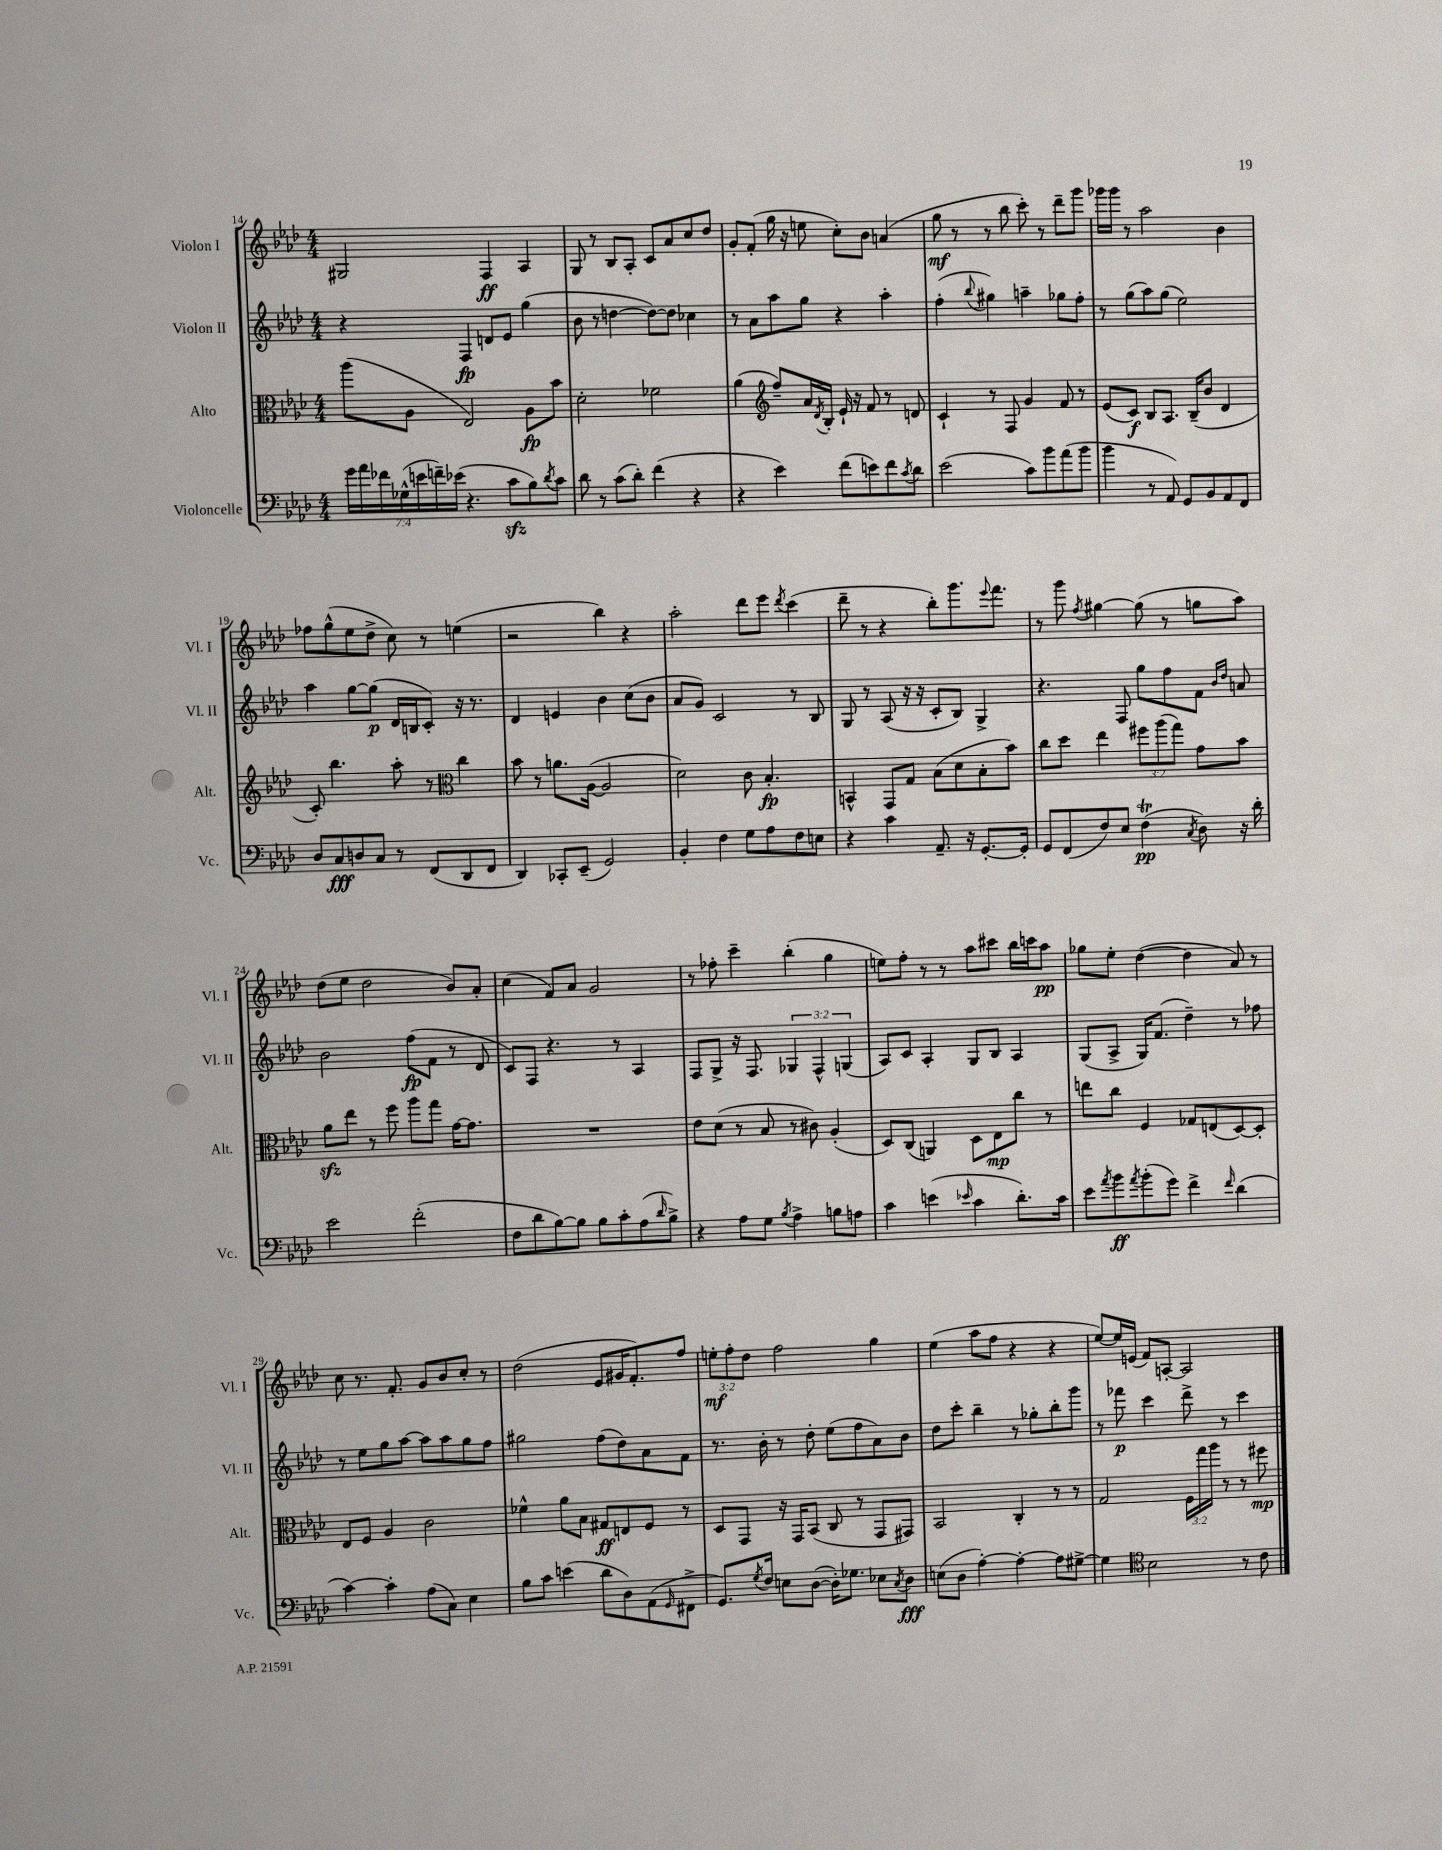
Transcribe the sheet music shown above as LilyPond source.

<<
\new StaffGroup <<
\new Staff = "s0" \with { instrumentName = "Violon I" shortInstrumentName = "Vl. I" } {
    \clef treble \key aes \major \numericTimeSignature \time 4/4 \override Staff.TupletNumber.text = #tuplet-number::calc-fraction-text
    gis2 f4\ff aes4 |
    g8 r8 bes8 aes8-. c'8 aes'8 c''8 des''8 |
    g'8-. f'8-.( g''16 r16 e''8 c''8-.) bes'8 a'4( |
    g''8\mf r8 r8 bes''8 c'''8-.) r8 des'''8-- g'''8 |
    ges'''16 ges'''16 r8 aes''2 bes'4 |
    fes''8 g''8-^( ees''8 des''8-> c''8) r8 e''4( |
    r2 bes''4) r4 |
    aes''2-. des'''8 ees'''8 \acciaccatura { des'''8 } c'''4( |
    des'''8-- r8 r4 bes''8-.) g'''8. \appoggiatura { ees'''8 } f'''8. |
    r8 g'''8 \acciaccatura { f''8 } gis''4~ gis''8( r8 g''8 aes''8) |
    des''8( ees''8 des''2 bes'8) aes'8-. |
    c''4( f'8) aes'8 g'2 |
    r8 fes''8-. c'''4-- bes''4-.( g''4 |
    e''8) f''8-. r8 r8 aes''8 cis'''8 bes''16 c'''16 aes''8\pp |
    ges''8 ees''8-. des''4~( des''4 aes'8) r8 |
    c''8 r8. f'8.-. g'8 bes'8 c''8-. r8 |
    des''2( ees'8 gis'16 f'8.-.) f''8 |
    \tuplet 3/2 { e''8-.\mf f''8-. des''8 } f''2 g''4 |
    ees''4( aes''8 f''8 r4 r4 |
    ees''8~) ees''16 e'16( f'8) a8~-. a2 \bar "|." |
}
\new Staff = "s1" \with { instrumentName = "Violon II" shortInstrumentName = "Vl. II" } {
    \clef treble \key aes \major \numericTimeSignature \time 4/4 \override Staff.TupletNumber.text = #tuplet-number::calc-fraction-text
    r4 f4\fp d'8 ees'8 g''4( |
    bes'8 r8 d''4~ d''8~) d''8 ces''4 |
    r8 aes'8 aes''8 g''8 r4 aes''4-. |
    f''4-.( \appoggiatura { bes''8 } gis''4) a''4-- ges''8 f''8-. |
    r8 g''8( aes''8) g''8( ees''2) |
    aes''4 g''8~ g''8\p( des'16 b16 c'8-.) r16 r8. |
    des'4 e'4 bes'4 c''8( bes'8 |
    aes'8 g'8) c'2 r8 bes8 |
    g8 r8 aes8( r16 r16 c'8-. bes8) g4-> |
    r4. f8 g''8 f''8 f'8 \grace { bes'16 des''16 } a'8 |
    bes'2 f''8\fp( f'8 r8 des'8 |
    c'8) f8 r4. r8 aes4 |
    f8 g8-> r16 f8. \tuplet 3/2 { ges4 f4-^ g4( } |
    aes8) c'8 aes4-. g8 bes8 aes4 |
    g8( aes8-> g16) f'8.( des''4--) r8 fes''8 |
    r8 ees''8 g''8 aes''8~ aes''8 aes''8 g''8 f''8 |
    gis''2 f''8( des''8) aes'8 f'8 |
    r8. bes'16-. r8 des''8-. ees''8( f''8 aes'8) bes'8 |
    des''8 c'''8-. bes''4-- r8 ges''8-. bes''8-. g'''8 |
    r8 fes'''8\p c'''4 des'''8-> r8 c'''4 \bar "|." |
}
\new Staff = "s2" \with { instrumentName = "Alto" shortInstrumentName = "Alt." } {
    \clef alto \key aes \major \numericTimeSignature \time 4/4 \override Staff.TupletNumber.text = #tuplet-number::calc-fraction-text
    aes''8( aes8 ees2) aes8\fp bes'8 |
    des'2-. fes'2 |
    aes'4( \clef treble f''8--) aes'16 \acciaccatura { des'8 } bes16-. ees'16-! r16 f'8 r8 d'8 |
    c'4-! r8 f8 g'4 f'8 r8 |
    ees'8( c'8\f) bes8 aes8. bes16--( bes'8 des'4 |
    c'8-.) bes''4. aes''8-. r8 \clef alto c''4 |
    bes'8 r8 a'8. aes16~( aes2 |
    des'2) c'8 bes4.-.\fp |
    b,4-^ g,8 g8 bes8( des'8 bes8-. bes'8) |
    c''8 des''8 ees''4 \tuplet 3/2 { fis''8 aes''8( g''8) } g'8 bes'8 |
    aes'8\sfz ees''8 r8 f''8 aes''8 g''8 g'16~ g'8. |
    R1 |
    ees'8 des'8( r8 bes8 r8 cis'8) aes4-.( |
    des8) c8( a,4) des8 ees8\mp c''8 r8 |
    e''8 c''8 f4 ges8 e8( des8~) des8-. |
    ees8 f8 aes4 c'2 |
    fes'4-^ aes'8 bes8 gis8\ff e8 f8 r8 |
    des8 g,8 r16 g,16 bes,8( c8 r8 g,8 gis,8) |
    bes,2 c4-. r8 r8 |
    g2 \tuplet 3/2 { f16 g''16 aes''16 } r8 r8 fis''8\mp \bar "|." |
}
\new Staff = "s3" \with { instrumentName = "Violoncelle" shortInstrumentName = "Vc." } {
    \clef bass \key aes \major \numericTimeSignature \time 4/4 \override Staff.TupletNumber.text = #tuplet-number::calc-fraction-text
    \tuplet 7/4 { g'16 aes'16 fes'16 ges16-^( e'16 f'16--) ees'16( } r4. c'8\sfz bes8) \acciaccatura { des'8 } c'8 |
    des'8 r8 c'8( des'8-.) f'4( r4 |
    r4 ees'4) f'8( e'8) f'8 \acciaccatura { c'8 } des'8 |
    ees'2( c'8) bes'8 aes'8( bes'8 |
    bes'4 r8 aes,8) g,8 bes,8 aes,8 f,8 |
    des8 c8\fff d8 c8 r8 f,8( des,8 f,8 |
    des,4) ces,8-. ees,8--( g,2) |
    bes,4-. f4 g8 aes8 f8 e8 |
    r4 c'4 aes,8.-- r16 g,8.~-. g,16-. |
    g,8 f,8( f8) ees8 f4\trill\pp( \acciaccatura { c8 } des8) r16 des'16-. |
    ees'2 f'2-.( |
    f8 des'8 bes8~) bes8 bes8 c'8-. aes8( \grace { des'16 } bes8->) |
    r4 aes8 g8 \acciaccatura { bes8 } aes4-> b8 a8 |
    c'4 e'4( \grace { ees'16 } c'4 des'8.-.) c'16 |
    ees'8 \acciaccatura { aes'8 } bes'8\ff \acciaccatura { aes'8 } bes'8-.( g'8) f'4-> \grace { f'16 } des'4( |
    c'4~) c'4-. aes8( c8) ees4 |
    bes8 c'8 e'4( des'8 des8) aes,8( \grace { g,16 } fis,8-> |
    g,8.) \acciaccatura { g8 } f16 e8 des8~( des16-.) ges8. ees8 \acciaccatura { c8 } des8\fff |
    e8( des8 aes4~-.) aes4~-. aes8 gis8~-> |
    gis4 \clef tenor bes2 r8 c'8 \bar "|." |
}
>>
>>
\layout { \context { \Score currentBarNumber = #14 } }
